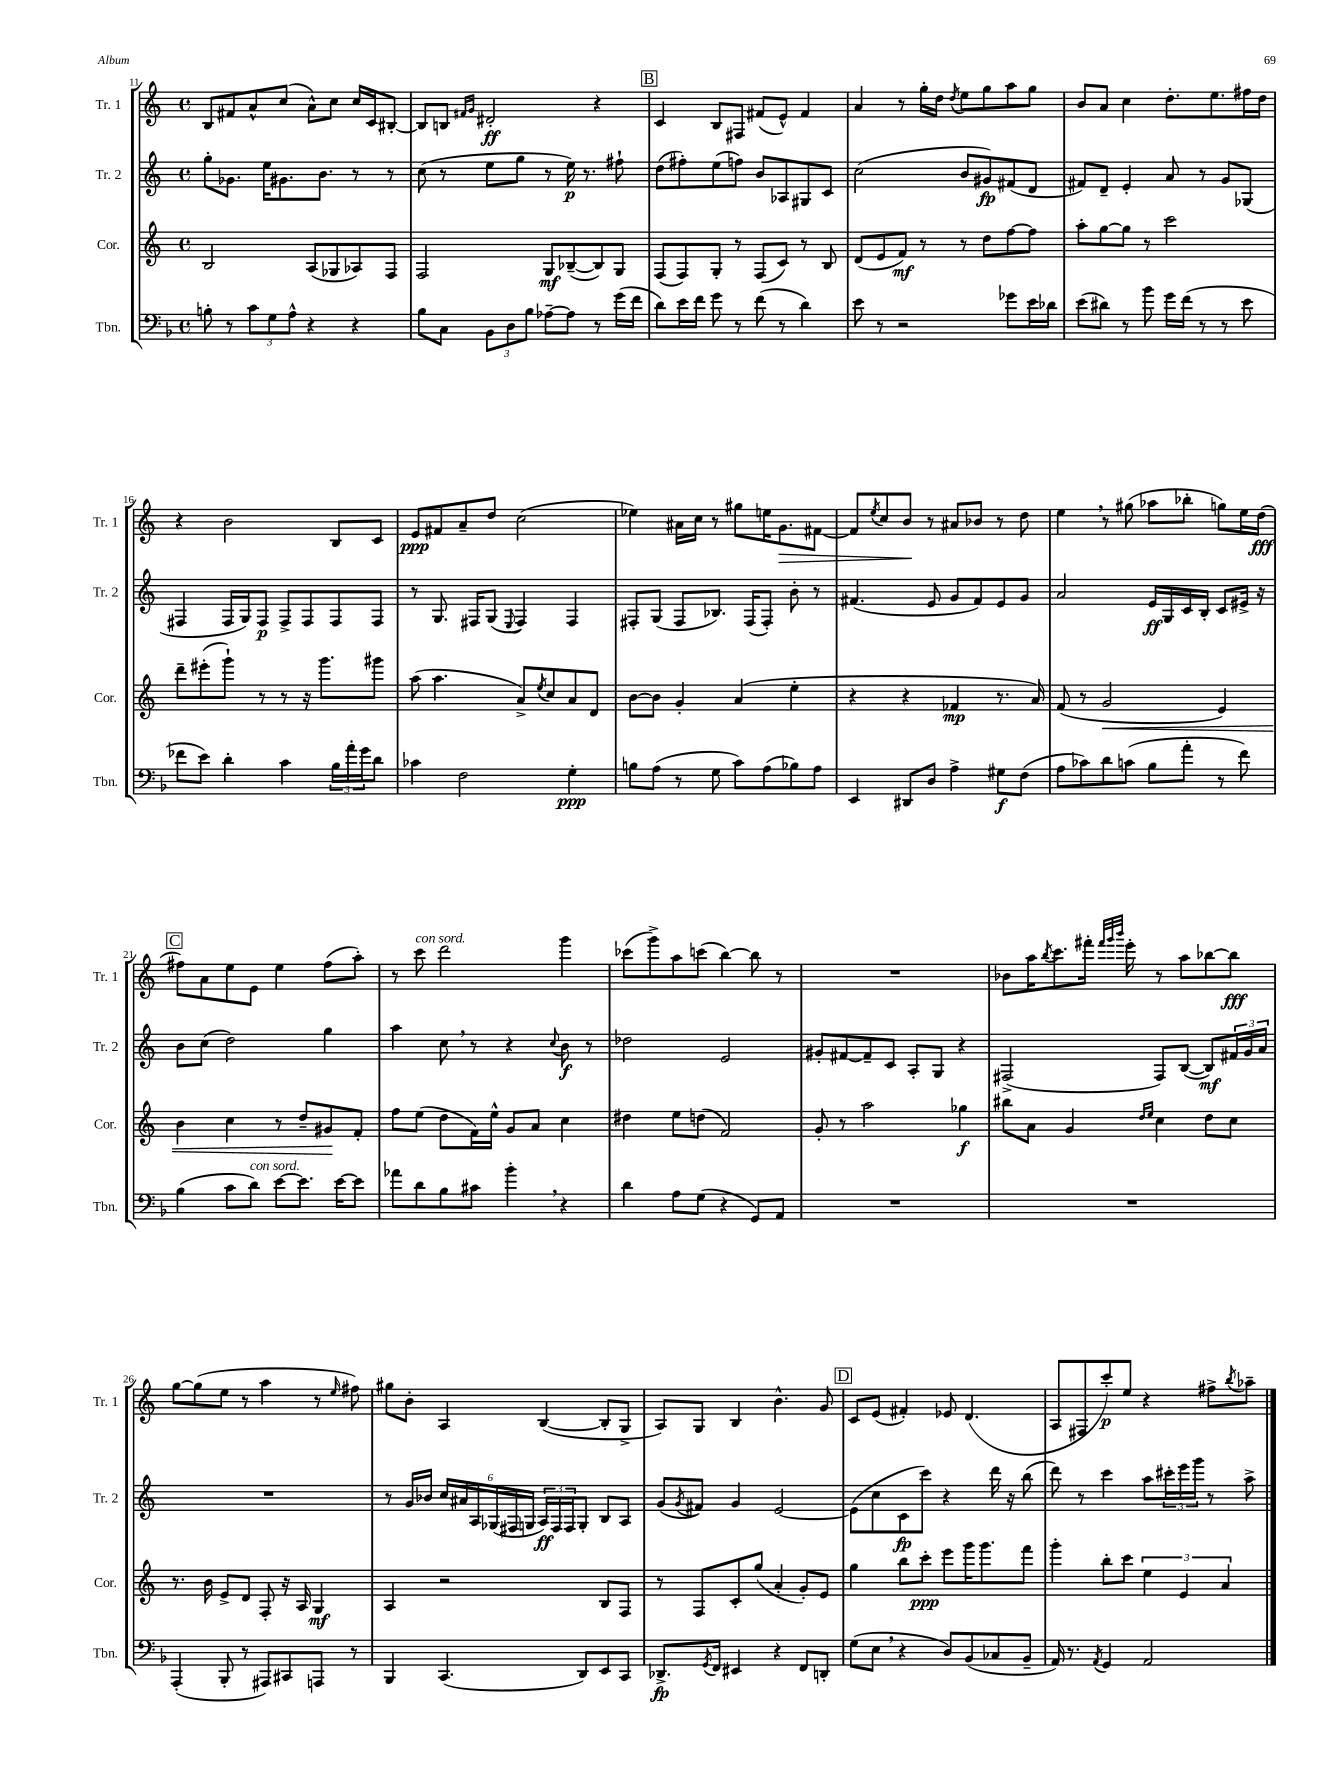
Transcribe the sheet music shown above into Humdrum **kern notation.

**kern	**dynam	**kern	**dynam	**kern	**dynam	**kern	**dynam
*part4	*part4	*part3	*part3	*part2	*part2	*part1	*part1
*staff4	*staff4	*staff3	*staff3	*staff2	*staff2	*staff1	*staff1
*I"Tbn.	*	*I"Cor.	*	*I"Tr. 2	*	*I"Tr. 1	*
*I'Tbn.	*	*I'Cor.	*	*I'Tr. 2	*	*I'Tr. 1	*
*clefF4	*	*clefG2	*	*clefG2	*	*clefG2	*
*k[b-]	*	*k[]	*	*k[]	*	*k[]	*
*M4/4	*	*M4/4	*	*M4/4	*	*M4/4	*
*met(c)	*	*met(c)	*	*met(c)	*	*met(c)	*
=11	=11	=11	=11	=11	=11	=11	=11
8Bn'\	.	2B/	.	8gg'\L	.	8B/L	.
8r	.	.	.	8.g-X\J	.	8f#X/	.
12c\L	.	.	.	.	.	8a^^/	.
.	.	.	.	16ee\KL	.	.	.
12G\	.	.	.	.	.	.	.
.	.	.	.	8.g#X\	.	(8cc/J	.
12A^^\J	.	.	.	.	.	.	.
4r	.	(8A/L	.	.	.	8a^^\L)	.
.	.	.	.	8.b\J	.	.	.
.	.	8G-X/	.	.	.	8cc\J	.
4r	.	8A-X/)	.	8r	.	16cc/LL	.
.	.	.	.	.	.	16c/J	.
.	.	8F/J	.	8r	.	[8B#X'/J	.
=12	=12	=12	=12	=12	=12	=12	=12
8B-\L	.	2F/	.	(8cc\	.	8B#/L]	.
8C\J	.	.	.	8r	.	8Bn/J	.
.	.	.	.	.	.	16qqf#X/LL	.
.	.	.	.	.	.	16qqg/JJ	.
12BB-\L	.	.	.	8ee\L	.	2d#X'/	ff
12D\	.	.	.	.	.	.	.
.	.	.	.	8gg\J	.	.	.
12B-\J	.	.	.	.	.	.	.
[8A-X~\L	.	8G/L	mf	8r	.	.	.
8A-\J]	.	([8B-X~/	.	16ee\)	p	.	.
.	.	.	.	8.r	.	.	.
8r	.	8B-/])	.	.	.	4r	.
(16g\LL	.	8G/J	.	8ff#X`\	.	.	.
16f\JJ	.	.	.	.	.	.	.
!!LO:REH:place=s1:t=B
=13	=13	=13	=13	=13	=13	=13	=13
8d\L)	.	(8F/L	.	(8dd\L	.	4c/	.
16e\L	.	8F/)	.	8ff#X'\)	.	.	.
16f\JJ	.	.	.	.	.	.	.
8g\	.	8G'/J	.	(8ee\	.	8B/L	.
8r	.	8r	.	8ffn\J)	.	8F#X/J	.
(8f\	.	(8F/L	.	8b/L	.	(8f#X/L	.
8r	.	8c/J)	.	8A-X/	.	8e^^/J)	.
4d\)	.	8r	.	8G#X/	.	4f#/	.
.	.	8B/	.	8c/J	.	.	.
=14	=14	=14	=14	=14	=14	=14	=14
8e\	.	(8d/L	.	(2cc\	.	4a/	.
8r	.	8e/	.	.	.	.	.
2r	.	8f/J)	mf	.	.	8r	.
.	.	8r	.	.	.	16gg'\LL	.
.	.	.	.	.	.	16dd\JJ	.
.	.	.	.	.	.	8qdd/	.
.	.	8r	.	8b/L	.	8ee\L	.
.	.	8dd\L	.	8g#X/)	fp	8gg\	.
8g-X\L	.	[8ff\	.	(8f#X/	.	8aa\	.
16e\L	.	8ff\J]	.	8d/J	.	8gg\J	.
16d-X\JJ	.	.	.	.	.	.	.
=15	=15	=15	=15	=15	=15	=15	=15
(8e\L	.	8aa'\L	.	8f#X/L)	.	8b/L	.
8d#X\J)	.	[8gg\	.	8d~/J	.	8a/J	.
8r	.	8gg\J]	.	4e'/	.	4cc\	.
8b-\	.	8r	.	.	.	.	.
16g\LL	.	2ccc\	.	8a/	.	8.dd'\L	.
(16f\JJ	.	.	.	.	.	.	.
8r	.	.	.	8r	.	.	.
.	.	.	.	.	.	8.ee\	.
8r	.	.	.	8g/L	.	.	.
8e\	.	.	.	(8G-X/J	.	16ff#X\L	.
.	.	.	.	.	.	16dd\JJ	.
!!LO:LB:g=z
=16	=16	=16	=16	=16	=16	=16	=16
8f-X\L	.	8ddd~\L	.	4F#X/	.	4r	.
8e\J)	.	(8eee#X'\	.	.	.	.	.
4d'\	.	8ggg`\J)	.	16F#/LL	.	2b\	.
.	.	.	.	16G/J)	.	.	.
.	.	8r	.	8F#/J	p	.	.
4c\	.	8r	.	8F#^/L	.	.	.
.	.	16r	.	8F#/	.	.	.
.	.	8.ggg\L	.	.	.	.	.
24B-\LL	.	.	.	8F#/	.	8B/L	.
24a'\	.	.	.	.	.	.	.
24g\J	.	.	.	.	.	.	.
8d\J	.	8ggg#X\J	.	8F#/J	.	8c/J	.
=17	=17	=17	=17	=17	=17	=17	=17
4c-X\	.	(8aa\	.	8r	.	8e/L	ppp
.	.	4.aa\	.	8.G/	.	8f#X/	.
2F\	.	.	.	.	.	8a~/	.
.	.	.	.	16F#X/KL	.	.	.
.	.	.	.	(8G/J	.	8dd/J	.
.	.	.	.	8qqE/	.	.	.
.	.	8a^/L)	.	4F#/)	.	(2cc\	.
.	.	8qee/	.	.	.	.	.
.	.	8cc/	.	.	.	.	.
4G'\	ppp	8a/	.	4F#/	.	.	.
.	.	8d/J	.	.	.	.	.
=18	=18	=18	=18	=18	=18	=18	=18
8Bn\L	.	[8b\L	.	8F#X'/L	.	4ee-X\)	.
(8A\J	.	8b\J]	.	(8G/J	.	.	.
8r	.	4g'/	.	8F#/L	.	16a#X\LL	.
.	.	.	.	.	.	16cc\JJ	.
8G\	.	.	.	8.B-X/J)	.	8r	.
8c\L)	.	(4a/	.	.	.	8gg#X\L	.
.	.	.	.	(16F#/KL	.	.	.
(8A\	.	.	.	8F#'/J)	.	16een\K	.
!	!	!	!	!	!	!	!LO:HP:b
.	.	.	.	.	.	8.g\	>
8B-X\)	.	4ee'\	.	8b'\	.	.	.
8A\J	.	.	.	8r	.	[8f#X\J	.
=19	=19	=19	=19	=19	=19	=19	=19
4EE/	.	4r	.	(4.f#X/	.	8f#/L]	.
.	.	.	.	.	.	8qee/	.
.	.	.	.	.	.	8cc/	.
8DD#X/L	.	4r	.	.	.	8b/J	.
8D/J	.	.	.	8e/	.	8r	]
4A^\	.	4f-X/	mp	8g/L	.	8a#X/L	.
.	.	.	.	8f#/)	.	8b-X/J	.
8G#X\L	f	8.r	.	8e/	.	8r	.
(8F\J	.	.	.	8g/J	.	8dd\	.
.	.	16a/)	.	.	.	.	.
=20	=20	=20	=20	=20	=20	=20	=20
8A\L	.	(8f/	.	2a/	.	4ee,\	.
8c-X\)	.	8r	.	.	.	.	.
!	!	!	!LO:HP:b	!	!	!	!
8d\	.	2g/	<	.	.	8r	.
(8cn\J	.	.	.	.	.	(8gg#X\	.
8B-\L	.	.	.	16e/LL	ff	8aa-X\L	.
.	.	.	.	16G/	.	.	.
8a'\J	.	.	.	16c/	.	8bb-X'\J	.
.	.	.	.	16B'/JJ	.	.	.
8r	.	4e/)	.	8c/L	.	8ggn\L)	.
8f\)	.	.	.	16e#X^/Jk	.	16ee\L	.
.	.	.	.	16r	.	(16dd\JJ	fff
!!LO:LB:g=z
!!LO:REH:place=s1:t=C
=21	=21	=21	=21	=21	=21	=21	=21
(4B-\	.	4b\	.	8b\L	.	8ff#X\L)	.
.	.	.	.	(8cc\J	.	8a\	.
8c\L	.	4cc\	.	2dd\)	.	8ee\	.
!LO:TX:a:i:t=con sord.	!	!	!	!	!	!	!
8d\J)	.	.	.	.	.	8e\J	.
[8e\L	.	8r	.	.	.	4ee\	.
8.e\J]	.	8dd~/L	.	.	.	.	.
.	.	8g#X/	.	4gg\	.	(8ff#\L	.
[16e\KL	.	.	.	.	.	.	.
8e\J]	.	8f'/J	[	.	.	8aa'\J)	.
=22	=22	=22	=22	=22	=22	=22	=22
8a-X\L	.	8ff\L	.	4aa\	.	8r	.
!	!	!	!	!	!	!LO:TX:a:i:t=con sord.	!
8d\	.	(8ee\J	.	.	.	8ccc\	.
8B-\	.	8dd\L	.	8cc,\	.	2ddd\	.
8c#X\J	.	16f\L)	.	8r	.	.	.
.	.	16ee^^\JJ	.	.	.	.	.
4b-',\	.	8g/L	.	4r	.	.	.
.	.	8a/J	.	.	.	.	.
.	.	.	.	8qqcc/	.	.	.
4r	.	4cc\	.	8b\	f	4ggg\	.
.	.	.	.	8r	.	.	.
=23	=23	=23	=23	=23	=23	=23	=23
4d\	.	4dd#X\	.	2dd-X\	.	(8ccc-X\L	.
.	.	.	.	.	.	8ggg^\)	.
8A\L	.	8ee\L	.	.	.	8aa\	.
(8G\J	.	(8ddn\J	.	.	.	(8cccn\J	.
4r	.	2f/)	.	2e/	.	[4bb\)	.
8GG/L)	.	.	.	.	.	8bb\]	.
8AA/J	.	.	.	.	.	8r	.
=24	=24	=24	=24	=24	=24	=24	=24
1r	.	8g'/	.	8g#X'/L	.	1r	.
.	.	8r	.	[8f#X/	.	.	.
.	.	2aa\	.	8f#~/]	.	.	.
.	.	.	.	8c/J	.	.	.
.	.	.	.	8A'/L	.	.	.
.	.	.	.	8G/J	.	.	.
.	.	4gg-X\	f	4r	.	.	.
=25	=25	=25	=25	=25	=25	=25	=25
1r	.	8bb#X\L	.	(2F#X^/	.	8b-X\L	.
.	.	8a\J	.	.	.	16aa\K	.
.	.	.	.	.	.	8qbb/	.
.	.	.	.	.	.	8.ccc\	.
.	.	4g/	.	.	.	.	.
.	.	.	.	.	.	16fff#X'\Jk	.
.	.	.	.	.	.	32qqfff#/LLL	.
.	.	.	.	.	.	32qqggg/	.
.	.	.	.	.	.	32qqbbb/JJJ	.
.	.	.	.	.	.	16eee'\	.
.	.	16qqdd/LL	.	.	.	.	.
.	.	16qqee/JJ	.	.	.	.	.
.	.	4cc\	.	8F#/L)	.	8r	.
.	.	.	.	([8B/J	.	8aa\L	.
.	.	8dd\L	.	8B/L])	mf	[8bb-X\	.
.	.	8cc\J	.	24f#X/L	.	8bb-\J]	fff
.	.	.	.	24g/	.	.	.
.	.	.	.	24a/JJ	.	.	.
!!LO:LB:g=z
=26	=26	=26	=26	=26	=26	=26	=26
(4AAA'/	.	8.r	.	1r	.	[8gg\L	.
.	.	.	.	.	.	(8gg\]	.
.	.	16b\	.	.	.	.	.
8BBB-'/	.	8e^/L	.	.	.	8ee\J	.
8r	.	8d/J	.	.	.	8r	.
8AAA#X/L)	.	8F'/	.	.	.	4aa\	.
8CC#X/	.	16r	.	.	.	.	.
.	.	16A/	.	.	.	.	.
8AAAn/J	.	4G/	mf	.	.	8r	.
.	.	.	.	.	.	16qqee/	.
8r	.	.	.	.	.	8ff#X\)	.
=27	=27	=27	=27	=27	=27	=27	=27
4BBB-/	.	4A/	.	8r	.	8gg#X\L	.
.	.	.	.	16g/LL	.	8b'\J	.
.	.	.	.	16b-X/JJ	.	.	.
(4.CC/	.	2r	.	24cc/LL	.	4A/	.
.	.	.	.	24a#X/	.	.	.
.	.	.	.	24A/	.	.	.
.	.	.	.	(24G-X/	.	.	.
.	.	.	.	24F#X/	.	.	.
.	.	.	.	24Gn/JJ	.	.	.
.	.	.	.	24A/LL)	ff	([4B/	.
.	.	.	.	24F#/	.	.	.
.	.	.	.	24F#/J	.	.	.
8DD/L)	.	.	.	8G'/J	.	.	.
8EE/	.	8B/L	.	8B/L	.	8B'/L]	.
8CC/J	.	8F/J	.	8A/J	.	8G^/J	.
=28	=28	=28	=28	=28	=28	=28	=28
8.DD-X^/L	fp	8r	.	(8g/L	.	8A/L)	.
.	.	.	.	8qg/	.	.	.
.	.	8F/L	.	8f#X/J)	.	8G/J	.
8qGG/	.	.	.	.	.	.	.
16FF/Jk	.	.	.	.	.	.	.
4EE#X/	.	8c'/	.	4g/	.	4B/	.
.	.	(8gg/J	.	.	.	.	.
4r	.	4a'/	.	[2e/	.	4.b^^\	.
8FF/L	.	8g'/L)	.	.	.	.	.
8DDn'/J	.	8e/J	.	.	.	8g/	.
!!LO:REH:place=s1:t=D
=29	=29	=29	=29	=29	=29	=29	=29
(8G\L	.	4gg\	.	(8e\L]	.	8c/L	.
8E,\J	.	.	.	8cc\	.	(8e/J	.
4r	.	8bb\L	.	8c\	fp	4f#X'/)	.
.	.	8ccc'\J	ppp	8ccc\J)	.	.	.
8D/L)	.	8eee\L	.	4r	.	8e-X/	.
(8BB-/	.	16ggg\K	.	.	.	(4.d/	.
.	.	8.ggg\	.	.	.	.	.
8C-X/	.	.	.	16ddd\	.	.	.
.	.	.	.	16r	.	.	.
8BB-~/J	.	8fff\J	.	(8bb\	.	.	.
=30	=30	=30	=30	=30	=30	=30	=30
16AA/)	.	4ggg'\	.	8ddd\)	.	8A/L	.
8.r	.	.	.	.	.	.	.
.	.	.	.	8r	.	8F#X/	.
8qAA/	.	.	.	.	.	.	.
4GG/	.	8bb'\L	.	4ccc\	.	8ccc'/)	p
.	.	8ccc\J	.	.	.	8ee/J	.
2AA/	.	6ee\	.	8aa\L	.	4r	.
.	.	.	.	24ccc#X'\L	.	.	.
.	.	6e/	.	24eee\	.	.	.
.	.	.	.	24ggg\JJ	.	.	.
.	.	.	.	8r	.	8ff#X^\L	.
.	.	6a/	.	.	.	.	.
.	.	.	.	.	.	8qbb/	.
.	.	.	.	8aa^\	.	8aa-X~\J	.
==	==	==	==	==	==	==	==
*-	*-	*-	*-	*-	*-	*-	*-
